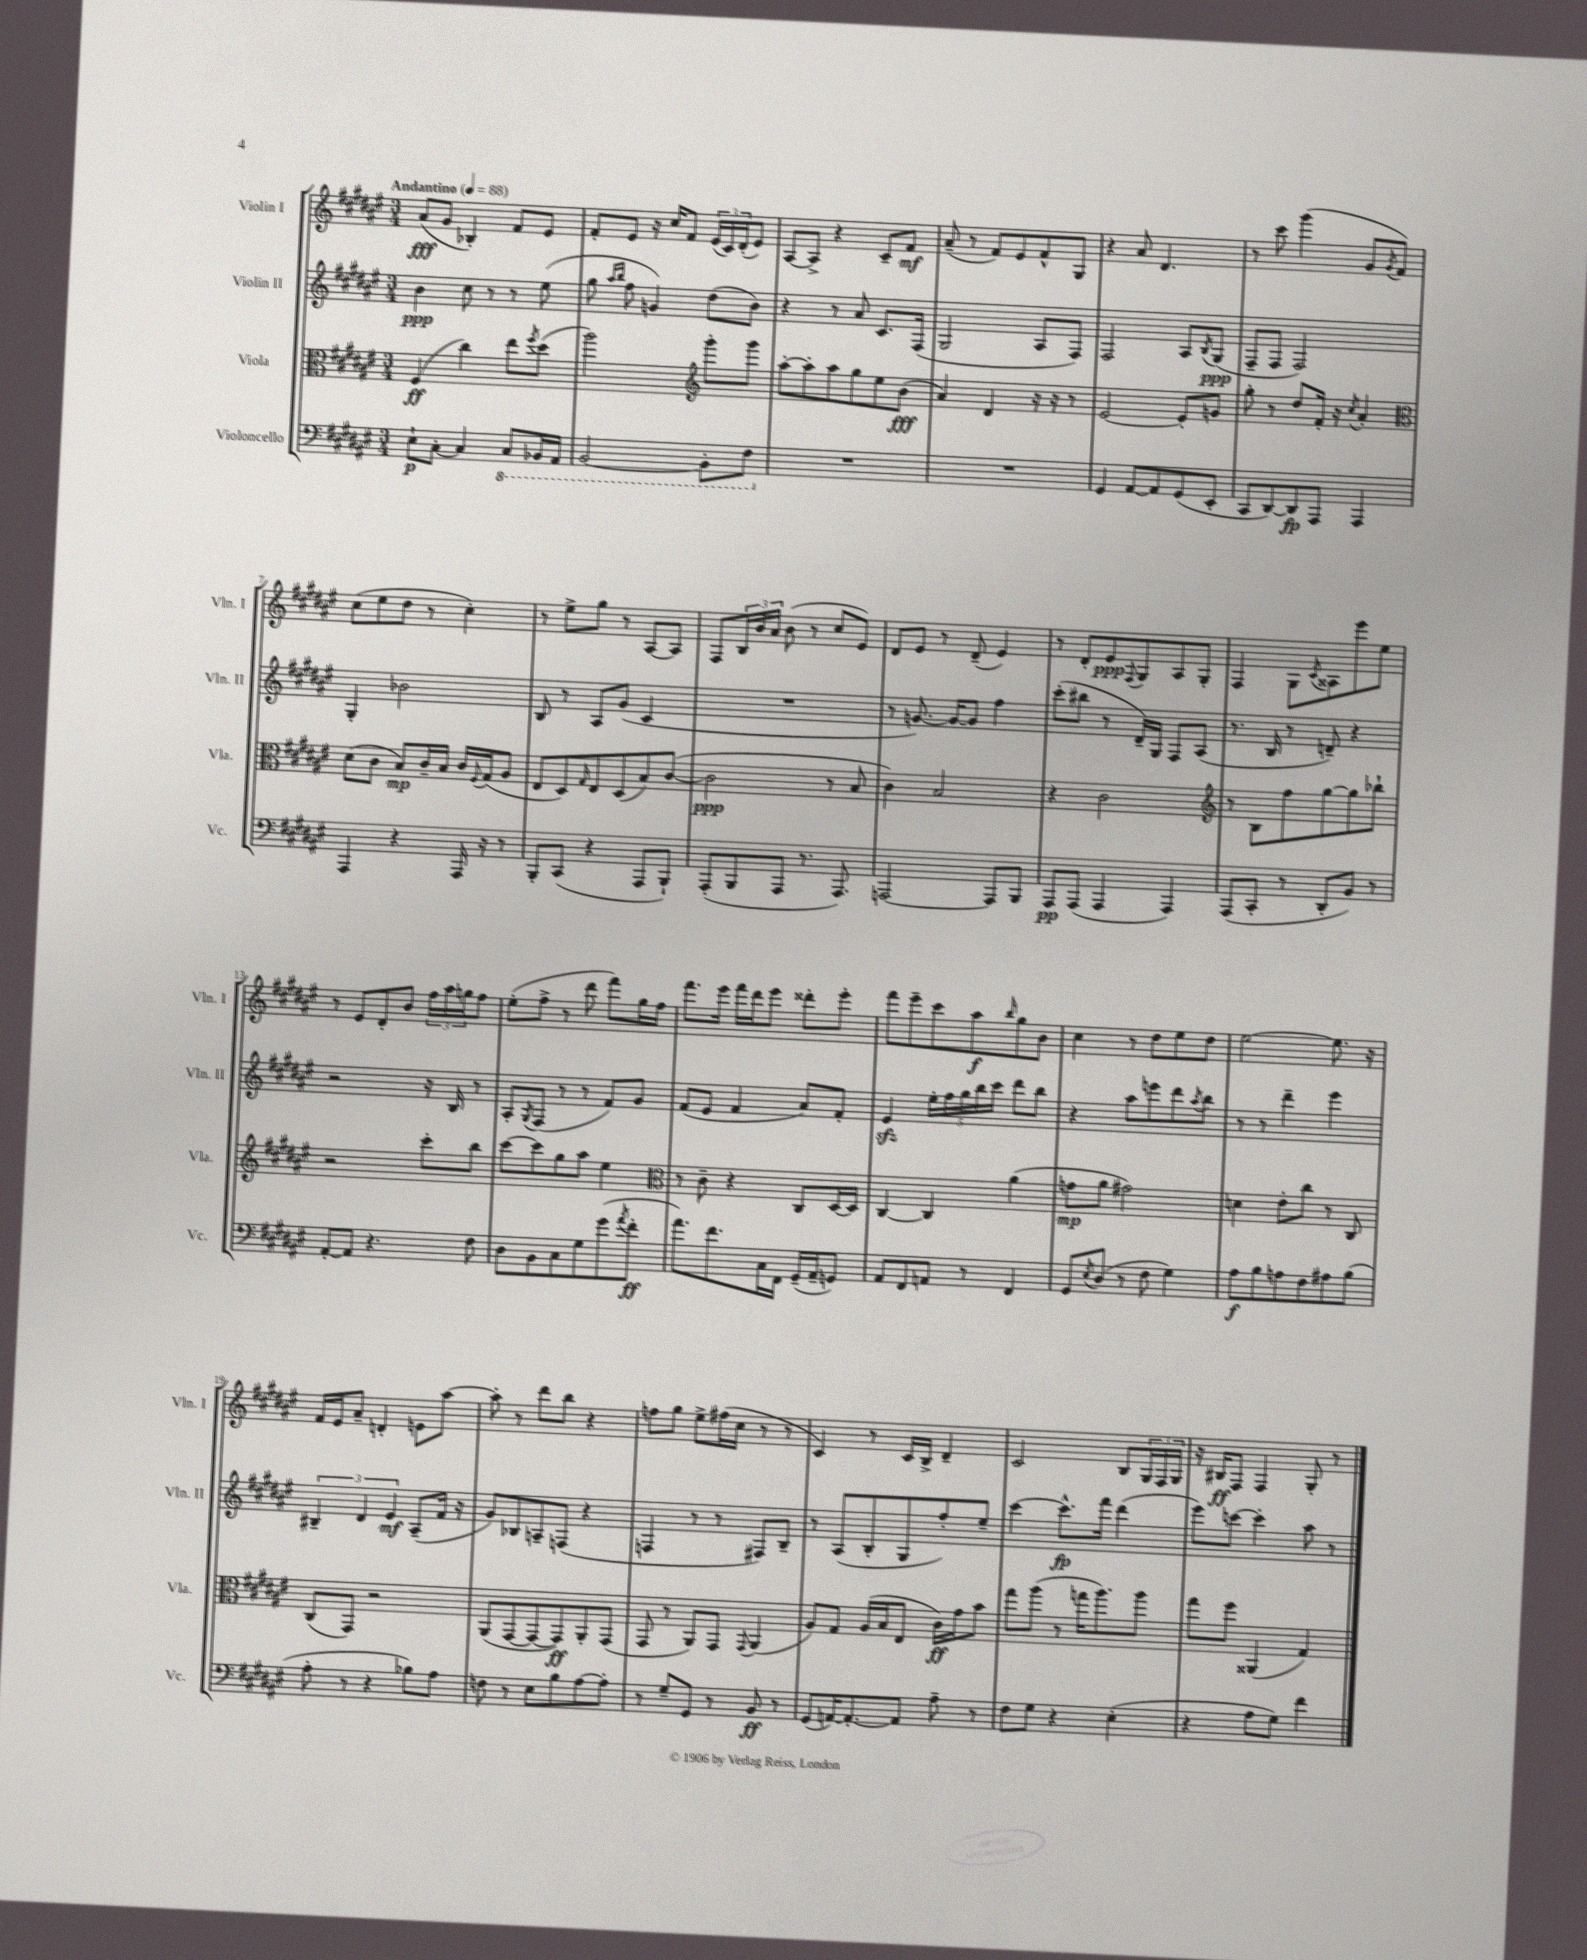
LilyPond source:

<<
\new StaffGroup <<
\new Staff = "s0" \with { instrumentName = "Violin I" shortInstrumentName = "Vln. I" } {
    \clef treble \key fis \major \numericTimeSignature \time 3/4 \tempo "Andantino" 4 = 88
    ais'8\fff( gis'8 bes4-.) fis'8 eis'8 |
    fis'8-. eis'8 r16 cis''16 fis'8 \tuplet 3/2 { eis'16( cis'16) dis'16-.( } eis'8) |
    ais8~ ais8-> r4 cis'8-- fis'8\mf |
    ais'8--( r8 fis'8) eis'8 fis'8-^ gis8 |
    r4 ais'8 dis'4. |
    r8 cis'''8 gis'''4( gis'8 \acciaccatura { gis'8 } fis'8) |
    cis''8( eis''8 dis''8 r8 cis''4-.) |
    r8 eis''8-> gis''8 r8 ais8~ ais8 |
    fis8 \tuplet 3/2 { b16 b'16 ais'16 } b'8( r8 cis''8 eis'8) |
    dis'8 eis'8 r8 dis'8--( eis'4) |
    r8 dis'8-. eis'8\ppp \appoggiatura { fis8 } gis8 ais8 gis8-. |
    fis4 gis8 \acciaccatura { cis'8 } aisis8 eis'''8 eis''8 |
    r8 eis'8 dis'8-. b'8 \tuplet 3/2 { fis''16 ais''16 g''16 } fis''8 |
    eis''8-.( fis''8-> r8 dis'''8 fis'''8) gis''16 fis''16 |
    fis'''8. eis'''16 fis'''16 dis'''16 eis'''8 disis'''8-. eis'''8-. |
    fis'''8 eis'''8-- cis'''8 ais''8\f \grace { b''16 } gis''8 b'8 |
    cis''4 r8 dis''8 eis''8 dis''8 |
    eis''2~ eis''8. r16 |
    fis'16 eis'16 ais'8-- d'4-. e'8 ais''8~ |
    ais''8-. r8 dis'''8 b''8 r4 |
    f''8 gis''8 eis''8-> fis''16( cis''16 r8 r8 |
    cis'4) r8 cis'16 b16-> dis'4-- |
    cis'2 b8 \tuplet 3/2 { gis16 fis16 gis16 } |
    r16 bis16\ff fis8 fis4 gis8-. r8 \bar "|." |
}
\new Staff = "s1" \with { instrumentName = "Violin II" shortInstrumentName = "Vln. II" } {
    \clef treble \key fis \major \numericTimeSignature \time 3/4
    b'4\ppp cis''8 r8 r8 eis''8( |
    gis''8 \grace { ais''16 b''16 } fis''8 g'4) dis''8( b'8) |
    r4 r8 ais'8 cis'8. fis16( |
    gis2 ais8 fis8) |
    fis2 ais8 \acciaccatura { b8 } gis8\ppp( |
    fis8-- fis8 fis2) |
    gis4-. bes'2 |
    b8 r8 ais8 gis'8( cis'4 |
    R2. |
    r8 g'8.~) g'16~ g'8 fis''4 |
    cis'''8-.( bis''8 r8 dis'16--) gis16 fis8 ais8( |
    r8. b16 r8 d'8--) r4 |
    r2 r16 b16 r8 |
    ais8-. \acciaccatura { gis8 } fis8( r8 r8 fis'8) gis'8 |
    fis'8( eis'8 fis'4 ais'8) fis'8-. |
    eis'4\sfz \tuplet 5/4 { eis''16-. fis''16 gis''16 b''16 cis'''16 } dis'''8 b''8 |
    r4 ais''8 e'''8 dis'''8 \acciaccatura { ais''8 } b''8 |
    r8 r8 dis'''4-- eis'''4 |
    \tuplet 3/2 { bis4-- dis'4 eis'4\mf } ais8--( fis'16 r16 |
    gis'8) bes8 a8-- f8( r4 |
    f4 r8 r8 fis8) b8-- |
    r8 ais8( b8-. gis8 fis''8-.) eis''8-- |
    cis'''4~ cis'''8.-^\fp fis'''16 dis'''4( |
    eis'''8) c'''8~ c'''4-. ais''8 r8 \bar "|." |
}
\new Staff = "s2" \with { instrumentName = "Viola" shortInstrumentName = "Vla." } {
    \clef alto \key fis \major \numericTimeSignature \time 3/4
    fis4\ff( cis''4) eis''8 \acciaccatura { fis''8 } dis''8( |
    ais''2) \clef treble gis'''8-. gis'''8 |
    ais''8~-. ais''8-. ais''8 gis''8 eis''8 b'8\fff( |
    ais'4) dis'4 r16 r16 r8 |
    eis'2~ eis'8-. g'8 |
    gis''8-. r8 dis''8 fis'16-. r16 \acciaccatura { cis''8 } ais'4-. |
    \clef alto dis'8( cis'8 b8\mp) cis'16-- b16 cis'16 \appoggiatura { fis8 } gis16( ais8 |
    eis8 dis8) \grace { gis16 } eis8 dis8( b8) cis'8~( |
    cis'2\ppp r8 b8 |
    cis'4) b2 |
    r4 cis'2 |
    \clef treble r8 b8 fis''8 gis''8~ gis''8 bes''8-! |
    r2 cis'''8-. b''8 |
    cis'''8~ cis'''8 gis''8 ais''8 eis''4 |
    \clef alto r8 cis'8-- r4 cis8 dis16~ dis16 |
    cis4~ cis4 ais'4( |
    g'8\mp ais'8 gis'2) |
    d'4 eis'8-. cis''8 r8 cis8 |
    cis8( gis,8) r2 |
    ais,8( gis,8~ gis,8~ gis,8\ff) ais,8-. gis,8( |
    gis,8 r8 ais,8) gis,8 \appoggiatura { gis,8 } ais,4( |
    ais8) gis8 ais16( b16 eis8 cis'16\ff) gis'16 b'8 |
    gis''8 ais''8( r8 g''16 ais''8.) ais''8 |
    gis''8 fis''8 aisis,4( gis4) \bar "|." |
}
\new Staff = "s3" \with { instrumentName = "Violoncello" shortInstrumentName = "Vc." } {
    \clef bass \key fis \major \numericTimeSignature \time 3/4
    eis8-!\p cis8~-. cis4 \ottava #-1 cis,8 bes,,16 ais,,16 |
    b,,2~ b,,8-. fis,8 \ottava #0 |
    R2. |
    R2. |
    gis,4 ais,8~ ais,8 gis,8( eis,8-. |
    cis,8 dis,8~) dis,8\fp ais,,8 ais,,4 |
    ais,,4 r4 ais,,16 r16 r8 |
    b,,8-. cis,8( r4 ais,,8 b,,8-!) |
    ais,,8-.( b,,8 ais,,8 r8. ais,,8.) |
    a,,2~ a,,8 b,,8 |
    ais,,8\pp ais,,8( ais,,4 ais,,4) |
    ais,,8( cis,8-. r8 dis,8-. b,8) r8 |
    ais,8~-. ais,8 r4. fis8 |
    dis8 b,8 cis8 gis8 gis'8( \acciaccatura { ais'8 } fis'8-.\ff |
    ais'8.) fis'8. cis16 fis,16 gis,16--( ais,16-- g,8) |
    ais,8 fis,8 a,8 r8 fis,4 |
    gis,8 \acciaccatura { eis8 } dis8( r8 fis8 gis4) |
    ais8\f b8 a8 fis8 ais8 b8( |
    ais8-. r8 r4 bes8) ais8 |
    f8 r8 eis8 b8 ais8~ ais8-. |
    r8 gis8-- gis,8 r8 b,8\ff r8 |
    gis,8( a,16~) a,8.~-. a,8 ais8-- r8 |
    fis8 gis8 r4 eis4-.( |
    r4 ais8 gis8) fis'4 \bar "|." |
}
>>
>>
